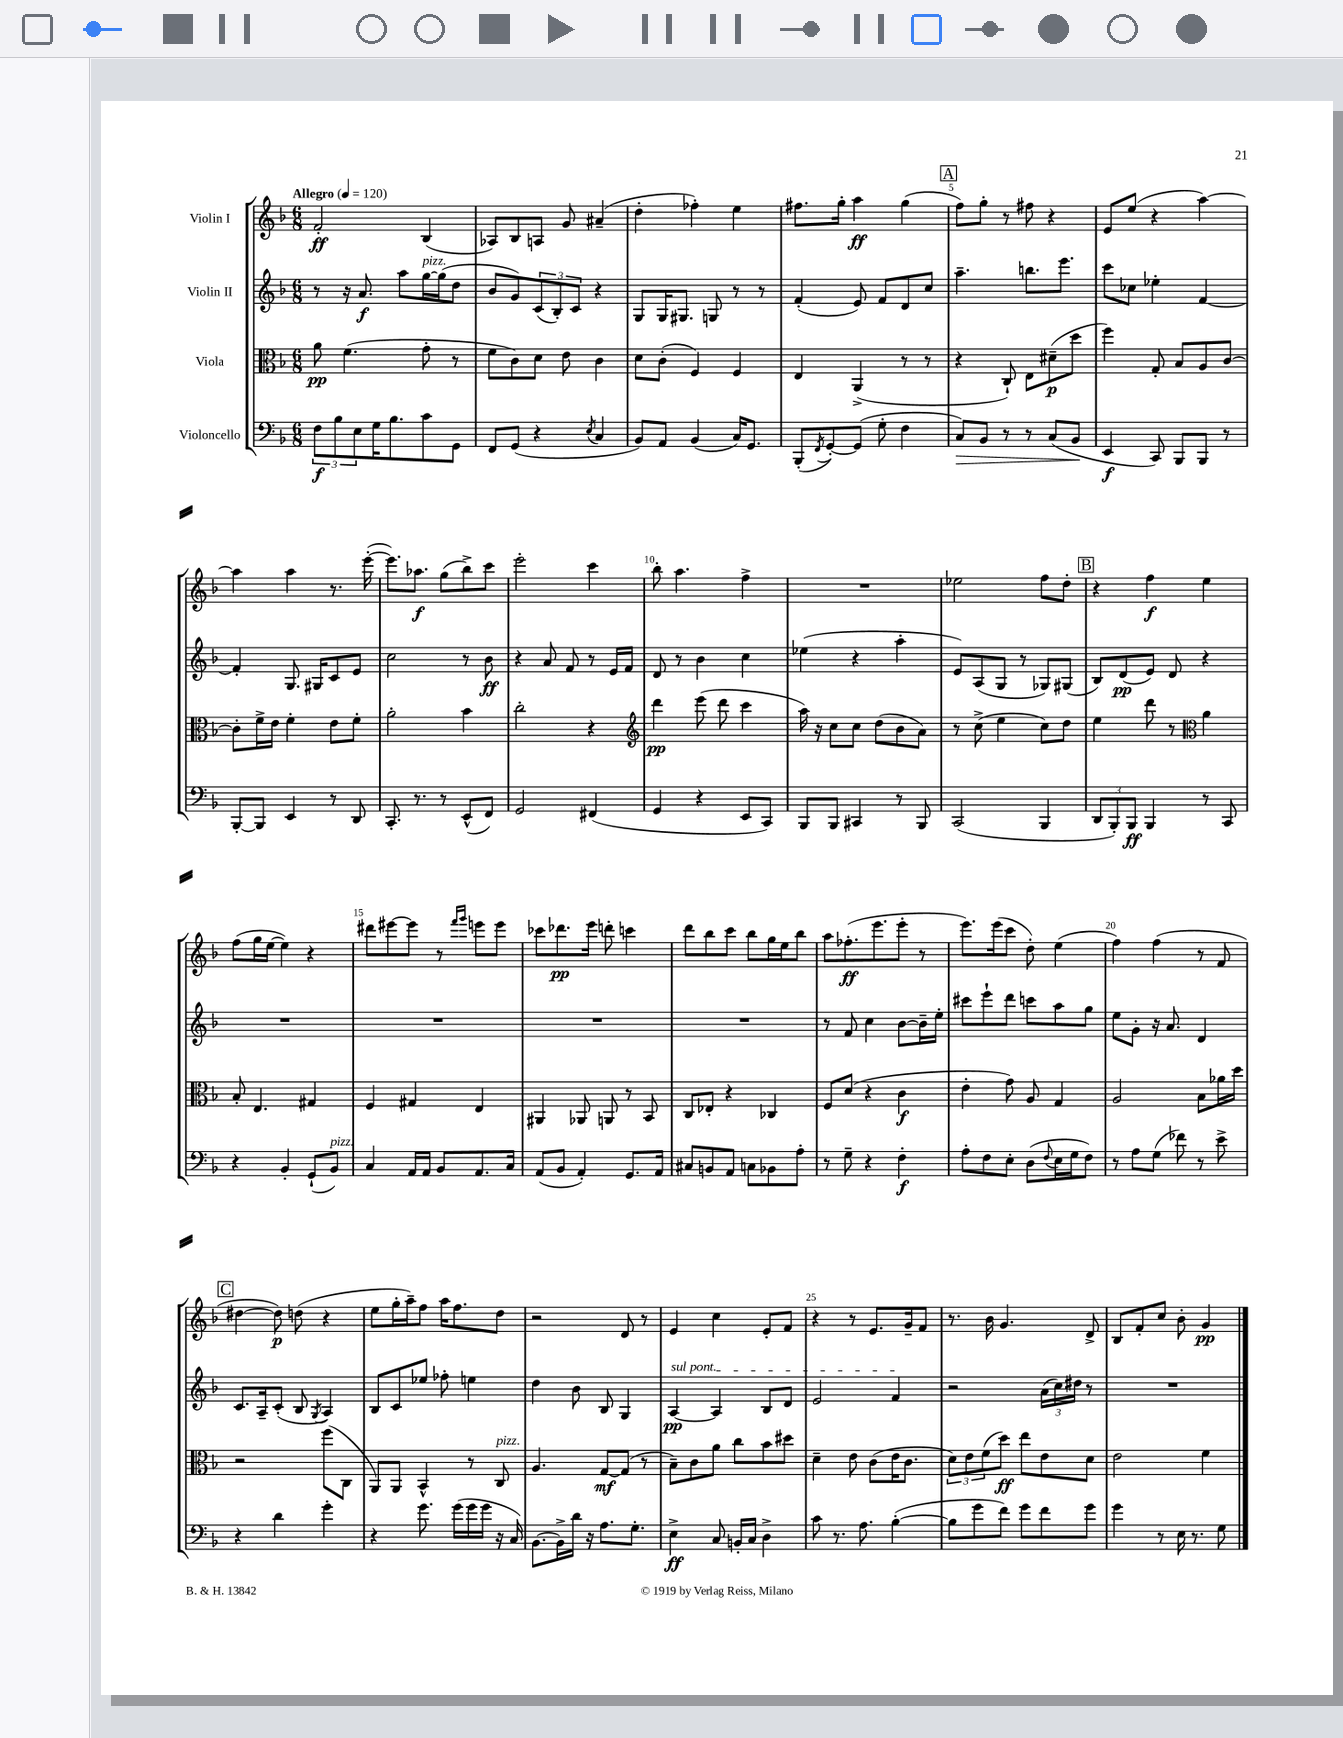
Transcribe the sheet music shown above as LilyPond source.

<<
\new StaffGroup <<
\new Staff = "s0" \with { instrumentName = "Violin I" } {
    \clef treble \key f \major \numericTimeSignature \time 6/8 \tempo "Allegro" 4 = 120
    f'2-.\ff bes4( |
    aes8) bes8 a8 g'8 ais'4--( |
    d''4-. fes''4-.) e''4 |
    fis''8. g''16-. a''4\ff g''4( |
    \mark \markup { \box "A" } f''8) g''8-. r8 fis''8 r4 |
    e'8 e''8( r4 a''4~) |
    a''4 a''4 r8. e'''16~-.( |
    e'''8.) aes''8.\f g''8( bes''8->) c'''8 |
    e'''2-. c'''4 |
    bes''8-. a''4. f''4-> |
    R2. |
    ees''2 f''8 d''8-. |
    \mark \markup { \box "B" } r4 f''4\f e''4 |
    f''8( g''16 e''16~ e''4) r4 |
    dis'''8 eis'''8~ eis'''8 r8 \grace { f'''16 g'''16 } e'''8 e'''8 |
    ces'''8 des'''8.\pp e'''16 d'''8-. c'''4 |
    d'''8 bes''8 c'''8 bes''8 g''16 e''16 bes''8 |
    a''8 fes''8.-.\ff( e'''8. e'''8-. r8 |
    e'''8.) e'''16( c'''8 d''8-.) e''4( |
    f''4) f''4( r8 f'8 |
    \mark \markup { \box "C" } dis''4~ dis''8\p) d''8( r4 |
    e''8 g''16-. a''16--) f''8 a''16 f''8. d''8 |
    r2 d'8 r8 |
    e'4 c''4 e'8-. f'8 |
    r4 r8 e'8. g'16-- f'8 |
    r8. bes'16 g'4. d'8-> |
    bes8 f'8-. c''8 bes'8-. g'4\pp \bar "|." |
}
\new Staff = "s1" \with { instrumentName = "Violin II" } {
    \clef treble \key f \major \numericTimeSignature \time 6/8
    r8 r16 a'8.\f a''8 g''16~^\markup { \italic "pizz." } g''16( d''8 |
    bes'8 g'8) \tuplet 3/2 { c'8( bes8-.) c'8 } r4 |
    g8 g16 gis8. g8 r8 r8 |
    f'4-.( e'8) f'8 d'8 c''8 |
    \mark \markup { \box "A" } a''4.-- b''8. e'''8. |
    c'''8 ces''8 ees''4-. f'4~ |
    f'4-. g8. gis16 c'8 e'8 |
    c''2 r8 bes'8\ff |
    r4 a'8 f'8 r8 e'16 f'16 |
    d'8 r8 bes'4 c''4 |
    ees''4( r4 a''4-. |
    e'8) a8( g8 r8 ges8) gis8( |
    \mark \markup { \box "B" } bes8) d'8\pp( e'8) d'8 r4 |
    R2. |
    R2. |
    R2. |
    R2. |
    r8 f'8 c''4 bes'8~ bes'16-- e''16-. |
    cis'''8 e'''8-! d'''8 c'''8 a''8 g''8 |
    e''8 g'8-. r16 a'8. d'4 |
    \mark \markup { \box "C" } c'8. a16-- c'8-.( bes8 \acciaccatura { g8 } a4) |
    bes8 c'8 ees''8 fes''8-. e''4 |
    d''4 bes'8 bes8 g4 |
    \once \override TextSpanner.bound-details.left.text = \markup { \italic "sul pont." } a4~\pp\startTextSpan a4 bes8 d'8 |
    e'2 f'4\stopTextSpan |
    r2 \tuplet 3/2 { a'16( c''16) dis''16 } r8 |
    R2. \bar "|." |
}
\new Staff = "s2" \with { instrumentName = "Viola" } {
    \clef alto \key f \major \numericTimeSignature \time 6/8
    a'8\pp f'4.( g'8-. r8 |
    f'8 c'8) d'8 e'8 c'4 |
    d'8 c'8-.( f4) f4 |
    e4 a,4->( r8 r8 |
    \mark \markup { \box "A" } r4 c8-!) e8 dis'8--\p( d''8 |
    f''4) g8-. bes8 a8 c'8~ |
    c'8-. f'16-> e'16 f'4-. e'8 f'8-. |
    a'2-. bes'4 |
    c''2-. r4 |
    \clef treble d'''4\pp e'''8( d'''8 c'''4 |
    a''16) r16 c''8 c''8 d''8( bes'8 a'8) |
    r8 c''8->( e''4 c''8) d''8 |
    \mark \markup { \box "B" } e''4 d'''8 r8 \clef alto a'4 |
    bes8-. e4. gis4 |
    f4 gis4 e4 |
    ais,4 aes,8 a,8 r8 bes,8 |
    c8 ees8-. r4 ces4 |
    f8 d'8( r4 c'4\f |
    e'4-. g'8) a8 g4 |
    a2 bes8 aes'16 d''16 |
    \mark \markup { \box "C" } r2 f''8( c8 |
    a,8) a,8 bes,4-^ r8 c8^\markup { \italic "pizz." } |
    a4. g8~\mf g8( r8 |
    bes8--) c'8 a'8 c''8 bes'8 dis''8 |
    d'4-- e'8 c'8( e'16 c'8. |
    \tuplet 3/2 { d'8) e'8 f'8( } d''8\ff) e''8 e'8 d'8 |
    e'2 f'4 \bar "|." |
}
\new Staff = "s3" \with { instrumentName = "Violoncello" } {
    \clef bass \key f \major \numericTimeSignature \time 6/8
    \tuplet 3/2 { f8\f bes8 e8 } g16 bes8. c'8 g,8 |
    f,8 g,8( r4 \acciaccatura { e8 } c4 |
    bes,8) a,8 bes,4( c16) g,8. |
    bes,,8-.( \acciaccatura { f,8 } g,8~-.) g,8( g8-. f4 |
    \mark \markup { \box "A" } c8\>) bes,8 r8 r8 c8( bes,8\! |
    e,4\f c,8) bes,,8 bes,,8 r8 |
    bes,,8~-. bes,,8 e,4 r8 d,8 |
    c,8.-. r8. r8 e,8-^( f,8) |
    g,2 fis,4( |
    g,4 r4 e,8 c,8) |
    bes,,8 bes,,8 cis,4 r8 bes,,8 |
    c,2( bes,,4 |
    \mark \markup { \box "B" } \tuplet 3/2 { d,8 bes,,8-.) bes,,8\ff } bes,,4 r8 c,8 |
    r4 bes,4-. g,8-!( bes,8^\markup { \italic "pizz." }) |
    c4 a,16 a,16 bes,8 a,8. c16 |
    a,8( bes,8 a,4-.) g,8. a,16 |
    cis8 b,8 a,8 c8 bes,8 a8-. |
    r8 g8-- r4 f4-.\f |
    a8-. f8 e8-. d8( \appoggiatura { f8 } e16 g16 f8) |
    r8 a8 g8( fes'8) r8 e'8-> |
    \mark \markup { \box "C" } r4 d'4 g'4-. |
    r4 g'8. g'16( g'16 g'16 r16 c16) |
    bes,8.~ bes,16-> d'16 r16 a8. g8.-. |
    e4->\ff c8 b,16-. c16 d4-> |
    c'8 r8. a8. bes4~-.( |
    bes8 g'8 f'8) g'8 f'8 g'8 |
    g'4 r8 e16 r8. g8 \bar "|." |
}
>>
>>
\layout { \context { \Score \override BarNumber.break-visibility = ##(#f #t #t) barNumberVisibility = #(every-nth-bar-number-visible 5) } }
